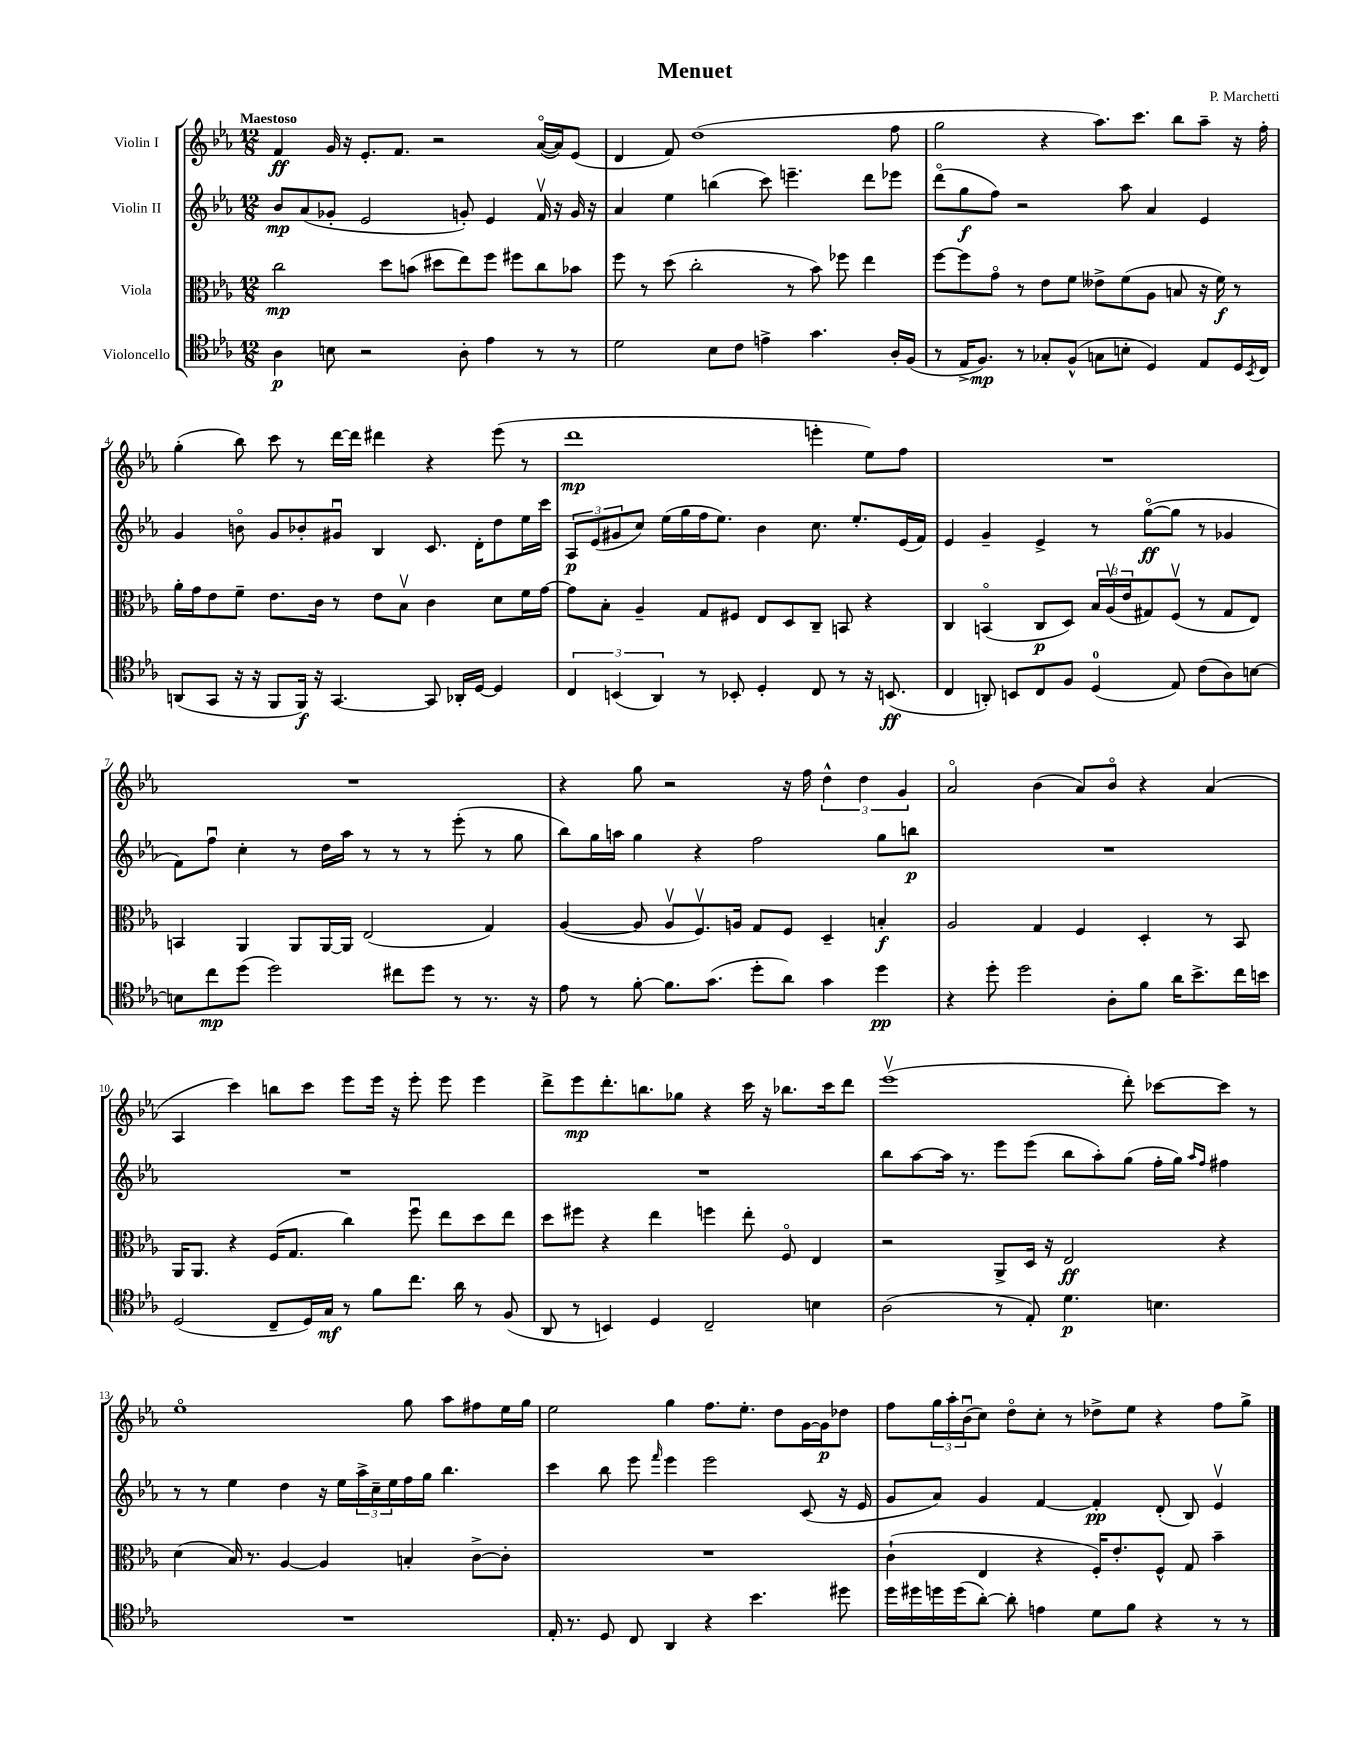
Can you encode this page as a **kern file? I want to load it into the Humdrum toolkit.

**kern	**dynam	**kern	**dynam	**kern	**dynam	**kern	**dynam
*part4	*part4	*part3	*part3	*part2	*part2	*part1	*part1
*staff4	*staff4	*staff3	*staff3	*staff2	*staff2	*staff1	*staff1
*I"Violoncello	*	*I"Viola	*	*I"Violin II	*	*I"Violin I	*
*clefC4	*	*clefC3	*	*clefG2	*	*clefG2	*
*k[b-e-a-]	*	*k[b-e-a-]	*	*k[b-e-a-]	*	*k[b-e-a-]	*
*M12/8	*	*M12/8	*	*M12/8	*	*M12/8	*
=1	=1	=1	=1	=1	=1	=1	=1
!	!	!	!	!	!	!LO:TX:a:B:t=Maestoso	!
4A-\	p	2cc\	mp	8b-/L	mp	4f/	ff
.	.	.	.	(8a-/	.	.	.
8Bn\	.	.	.	8g-X'/J	.	16g/	.
.	.	.	.	.	.	16r	.
2r	.	.	.	2e-/	.	8.e-'/L	.
.	.	8dd\L	.	.	.	.	.
.	.	.	.	.	.	8.f/J	.
.	.	(8bn\J	.	.	.	.	.
.	.	8dd#X\L	.	.	.	2r	.
8A-'\	.	8ee-\)	.	8gn'/)	.	.	.
4e-\	.	8ff\J	.	4e-/	.	.	.
.	.	8ff#X\L	.	.	.	.	.
8r	.	8cc\	.	16fv/	.	([16a-/LL	.
.	.	.	.	16r	.	16a-/J])	.
8r	.	8b-X\J	.	16g/	.	(8e-/J	.
.	.	.	.	16r	.	.	.
=2	=2	=2	=2	=2	=2	=2	=2
2d\	.	8ff\	.	4a-/	.	4d/	.
.	.	8r	.	.	.	.	.
.	.	(8dd\	.	4ee-\	.	8f/)	.
.	.	2cc'\	.	.	.	(1dd	.
8B-\L	.	.	.	(4bbn\	.	.	.
8c\J	.	.	.	.	.	.	.
4en^\	.	.	.	8ccc\)	.	.	.
.	.	8r	.	4.eeen~\	.	.	.
4.g\	.	8b-\)	.	.	.	.	.
.	.	8ff-X\	.	.	.	.	.
.	.	4ee-\	.	8ddd\L	.	.	.
16A-'/LL	.	.	.	8eee-X\J	.	8ff\	.
(16F/JJ	.	.	.	.	.	.	.
=3	=3	=3	=3	=3	=3	=3	=3
8r	.	[8ff\L	.	(8ddd\L	.	2gg\	.
16E-^/KL	.	8ff\]	.	8gg\	f	.	.
8.F/J)	mp	.	.	.	.	.	.
.	.	8g\J	.	8ff\J)	.	.	.
8r	.	8r	.	2r	.	.	.
8G-X'/L	.	8e-\L	.	.	.	4r	.
(8F^^/J	.	8f\J	.	.	.	.	.
8Gn\L	.	8e--X^\L	.	.	.	8.aa-\L)	.
8Bn'\J	.	(8f\	.	8aa-\	.	.	.
.	.	.	.	.	.	8.ccc\J	.
4D/)	.	8A-\J	.	4a-/	.	.	.
.	.	8Bn/	.	.	.	8bb-\L	.
8E-/L	.	16r	.	4e-/	.	8aa-~\J	.
.	.	16f\)	f	.	.	.	.
16D/L	.	8r	.	.	.	16r	.
8qBB-/	.	.	.	.	.	.	.
16C/JJ	.	.	.	.	.	16ff'\	.
!!LO:LB:g=z
=4	=4	=4	=4	=4	=4	=4	=4
(8AAn/L	.	16a-'\LL	.	4g/	.	(4gg'\	.
.	.	16g\J	.	.	.	.	.
8GG/J	.	8e-\	.	.	.	.	.
16r	.	8f~\J	.	8bn\	.	8bb-\)	.
16r	.	.	.	.	.	.	.
8FF/L	.	8.e-\L	.	8g/L	.	8ccc\	.
16FF/Jk)	f	.	.	8b-X'/	.	8r	.
16r	.	16c\Jk	.	.	.	.	.
[4.GG/	.	8r	.	8g#Xu/J	.	[16ddd\LL	.
.	.	.	.	.	.	16ddd\JJ]	.
.	.	8e-\L	.	4B-/	.	4ddd#X\	.
.	.	8B-v\J	.	.	.	.	.
8GG/]	.	4c\	.	8.c/	.	4r	.
16AA-X'/LL	.	.	.	.	.	.	.
[16D/JJ	.	.	.	16d'\KL	.	.	.
4D/]	.	8d\L	.	8dd\	.	(8eee-\	.
.	.	16f\L	.	16ee-\L	.	8r	.
.	.	[16g\JJ	.	16ccc\JJ	.	.	.
=5	=5	=5	=5	=5	=5	=5	=5
6C/	.	8g\L]	.	12A-/L	p	1ddd	mp
.	.	.	.	(12e-/	.	.	.
.	.	8B-'\J	.	.	.	.	.
(6BBn/	.	.	.	12g#X/	.	.	.
.	.	4A-~/	.	8cc/J)	.	.	.
6AA-/)	.	.	.	.	.	.	.
.	.	.	.	(16ee-\LL	.	.	.
.	.	.	.	16gg\	.	.	.
8r	.	8G/L	.	16ff\J	.	.	.
.	.	.	.	8.ee-\J)	.	.	.
8BB-X'/	.	8F#X/J	.	.	.	.	.
4D'/	.	8E-/L	.	4b-\	.	.	.
.	.	8D/	.	.	.	.	.
8C/	.	8C~/J	.	8.cc\	.	4eeen'\	.
8r	.	8BBn/	.	.	.	.	.
.	.	.	.	8.ee-'/L	.	.	.
16r	.	4r	.	.	.	8ee-\L)	.
(8.BBn/	ff	.	.	.	.	.	.
.	.	.	.	(16e-/L	.	8ff\J	.
.	.	.	.	16f/JJ)	.	.	.
=6	=6	=6	=6	=6	=6	=6	=6
4C/	.	4C/	.	4e-/	.	1.r	.
8AAn'/)	.	(4BBn/	.	4g~/	.	.	.
8BBn/L	.	.	.	.	.	.	.
8C/	.	8C/L	p	4e-^/	.	.	.
8F/J	.	8D/J)	.	.	.	.	.
(4D/	.	24B-/LL	.	8r	.	.	.
.	.	(24A-v/	.	.	.	.	.
.	.	24e-/J	.	.	.	.	.
.	.	8G#X/)	.	([8gg\L	ff	.	.
8E-/)	.	(8Fv/J	.	8gg\J]	.	.	.
(8c\L	.	8r	.	8r	.	.	.
8A-\)	.	8G#/L	.	4g-X/	.	.	.
[8Bn\J	.	8E-/J)	.	.	.	.	.
!!LO:LB:g=z
=7	=7	=7	=7	=7	=7	=7	=7
8Bn\L]	.	4BBn/	.	8f\L)	.	1.r	.
8cc\	mp	.	.	8ffu\J	.	.	.
(8dd\J	.	4AA-/	.	4cc'\	.	.	.
2dd\)	.	.	.	.	.	.	.
.	.	8AA-/L	.	8r	.	.	.
.	.	[16AA-/L	.	16dd\LL	.	.	.
.	.	16AA-/JJ]	.	16aa-\JJ	.	.	.
.	.	(2E-/	.	8r	.	.	.
8cc#X\L	.	.	.	8r	.	.	.
8dd\J	.	.	.	8r	.	.	.
8r	.	.	.	(8eee-'\	.	.	.
8.r	.	4G/)	.	8r	.	.	.
.	.	.	.	8gg\	.	.	.
16r	.	.	.	.	.	.	.
=8	=8	=8	=8	=8	=8	=8	=8
8e-\	.	([4A-/	.	8bb-\L)	.	4r	.
8r	.	.	.	16gg\L	.	.	.
.	.	.	.	16aan\JJ	.	.	.
[8f'\	.	8A-/]	.	4gg\	.	8gg\	.
8.f\L]	.	8A-v/L	.	.	.	2r	.
.	.	8.Fv/)	.	4r	.	.	.
(8.g\J	.	.	.	.	.	.	.
.	.	16An/Jk	.	.	.	.	.
8dd'\L	.	8G/L	.	2ff\	.	.	.
8a-\J)	.	8F/J	.	.	.	16r	.
.	.	.	.	.	.	16ff\	.
4g\	.	4D~/	.	.	.	6dd^^\	.
.	.	.	.	.	.	6dd\	.
4dd\	pp	4Bn'/	f	8gg\L	.	.	.
.	.	.	.	.	.	6g/	.
.	.	.	.	8bbn\J	p	.	.
=9	=9	=9	=9	=9	=9	=9	=9
4r	.	2A-/	.	1.r	.	2a-/	.
8dd'\	.	.	.	.	.	.	.
2dd\	.	.	.	.	.	.	.
.	.	4G/	.	.	.	(4b-\	.
.	.	4F/	.	.	.	8a-/L)	.
8A-'\L	.	.	.	.	.	8b-/J	.
8f\J	.	4D'/	.	.	.	4r	.
16a-\KL	.	.	.	.	.	.	.
8.b-^\	.	.	.	.	.	.	.
.	.	8r	.	.	.	(4a-/	.
16cc\L	.	8BB-/	.	.	.	.	.
16bn\JJ	.	.	.	.	.	.	.
!!LO:LB:g=z
=10	=10	=10	=10	=10	=10	=10	=10
(2D/	.	16AA-/KL	.	1.r	.	4A-/	.
.	.	8.AA-/J	.	.	.	.	.
.	.	4r	.	.	.	4ccc\)	.
8C~/L	.	(16F/KL	.	.	.	8bbn\L	.
.	.	8.G/J	.	.	.	.	.
16D/L)	.	.	.	.	.	8ccc\J	.
16G/JJ	mf	.	.	.	.	.	.
8r	.	4cc\)	.	.	.	8eee-\L	.
8f\L	.	.	.	.	.	16eee-\Jk	.
.	.	.	.	.	.	16r	.
8.cc\J	.	8ffu\	.	.	.	8eee-'\	.
.	.	8ee-\L	.	.	.	8eee-\	.
16a-\	.	.	.	.	.	.	.
8r	.	8dd\	.	.	.	4eee-\	.
(8F/	.	8ee-\J	.	.	.	.	.
=11	=11	=11	=11	=11	=11	=11	=11
8AA-/	.	8dd\L	.	1.r	.	8ddd^\L	.
8r	.	8ff#X\J	.	.	.	8eee-\	mp
4BBn/)	.	4r	.	.	.	8.ddd'\	.
.	.	.	.	.	.	8.bbn\	.
4D/	.	4ee-\	.	.	.	.	.
.	.	.	.	.	.	8gg-X\J	.
2C~/	.	4ffn\	.	.	.	4r	.
.	.	8ee-'\	.	.	.	16ccc\	.
.	.	.	.	.	.	16r	.
.	.	8F/	.	.	.	8.bb-X\L	.
4Bn\	.	4E-/	.	.	.	.	.
.	.	.	.	.	.	16ccc\k	.
.	.	.	.	.	.	8ddd\J	.
=12	=12	=12	=12	=12	=12	=12	=12
(2A-\	.	2r	.	8bb-\L	.	(1eee-v	.
.	.	.	.	[8aa-\	.	.	.
.	.	.	.	16aa-\Jk]	.	.	.
.	.	.	.	8.r	.	.	.
8r	.	8AA-^/L	.	8eee-\L	.	.	.
8E-'/)	.	16D/Jk	.	(8eee-\J	.	.	.
.	.	16r	.	.	.	.	.
4.d\	p	2E-/	ff	8bb-\L	.	.	.
.	.	.	.	8aa-'\)	.	.	.
.	.	.	.	(8gg\J	.	8ddd'\)	.
4.Bn\	.	.	.	16ff'\LL	.	[8ccc-X\L	.
.	.	.	.	16gg\JJ)	.	.	.
.	.	.	.	16qqaa-/LL	.	.	.
.	.	.	.	16qqff/JJ	.	.	.
.	.	4r	.	4ff#X\	.	8ccc-\J]	.
.	.	.	.	.	.	8r	.
!!LO:LB:g=z
=13	=13	=13	=13	=13	=13	=13	=13
1.r	.	(4d\	.	8r	.	1ee-	.
.	.	.	.	8r	.	.	.
.	.	16B-/)	.	4ee-\	.	.	.
.	.	8.r	.	.	.	.	.
.	.	[4A-/	.	4dd\	.	.	.
.	.	4A-/]	.	16r	.	.	.
.	.	.	.	16ee-\LL	.	.	.
.	.	.	.	24aa-^\	.	.	.
.	.	.	.	24cc~\	.	.	.
.	.	.	.	24ee-\	.	.	.
.	.	4Bn'/	.	16ff\	.	8gg\	.
.	.	.	.	16gg\JJ	.	.	.
.	.	.	.	4.bb-\	.	8aa-\L	.
.	.	[8c^\L	.	.	.	8ff#X\	.
.	.	8c'\J]	.	.	.	16ee-\L	.
.	.	.	.	.	.	16gg\JJ	.
=14	=14	=14	=14	=14	=14	=14	=14
16E-'/	.	1.r	.	4ccc\	.	2ee-\	.
8.r	.	.	.	.	.	.	.
8D/	.	.	.	8bb-\	.	.	.
8C/	.	.	.	8eee-\	.	.	.
.	.	.	.	16qqfff/	.	.	.
4AA-/	.	.	.	4eee-\	.	4gg\	.
4r	.	.	.	2eee-\	.	8.ff\L	.
.	.	.	.	.	.	8.ee-'\J	.
4.b-\	.	.	.	.	.	.	.
.	.	.	.	.	.	8dd\L	.
.	.	.	.	(8c/	.	[16g\L	.
.	.	.	.	.	.	16g\J]	p
8dd#X\	.	.	.	16r	.	8dd-X\J	.
.	.	.	.	16e-/	.	.	.
=15	=15	=15	=15	=15	=15	=15	=15
16dd\LL	.	(4c`\	.	8g/L	.	8ff\L	.
16dd#X\	.	.	.	.	.	.	.
16ddn\	.	.	.	8a-/J)	.	24gg\L	.
.	.	.	.	.	.	24aa-'\	.
(16dd\J	.	.	.	.	.	.	.
.	.	.	.	.	.	(24b-u\J	.
[8a-'\J)	.	4E-/	.	4g/	.	8cc\J)	.
8a-'\]	.	.	.	.	.	8dd\L	.
4en\	.	4r	.	[4f/	.	8cc'\J	.
.	.	.	.	.	.	8r	.
8d\L	.	16F'/KL)	.	4f'/]	pp	8dd-X^\L	.
.	.	8.e-'/	.	.	.	.	.
8f\J	.	.	.	.	.	8ee-\J	.
4r	.	8F^^/J	.	(8d'/	.	4r	.
.	.	8G/	.	8B-/)	.	.	.
8r	.	4b-~\	.	4e-v/	.	8ff\L	.
8r	.	.	.	.	.	8gg^\J	.
==	==	==	==	==	==	==	==
*-	*-	*-	*-	*-	*-	*-	*-
